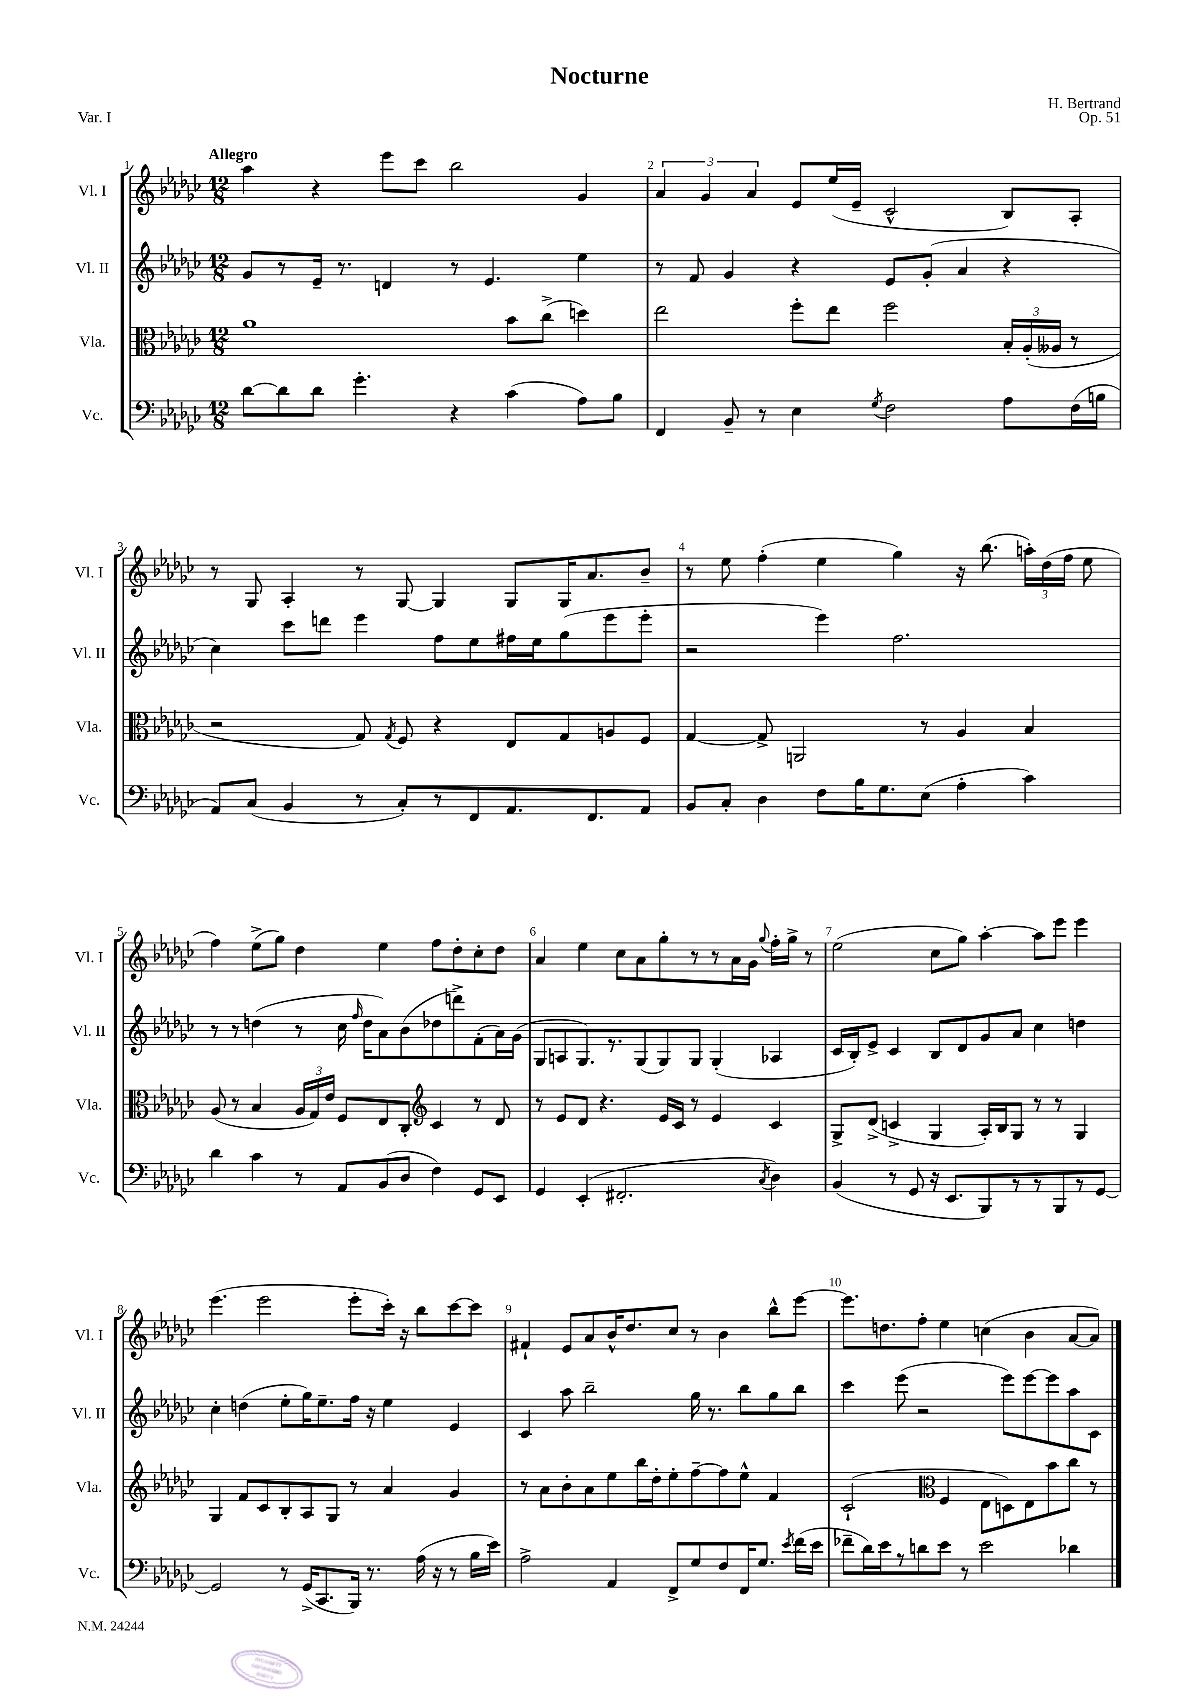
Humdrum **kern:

**kern	**kern	**kern	**kern
*part4	*part3	*part2	*part1
*staff4	*staff3	*staff2	*staff1
*I"Vc.	*I"Vla.	*I"Vl. II	*I"Vl. I
*I'Vc.	*I'Vla.	*I'Vl. II	*I'Vl. I
*clefF4	*clefC3	*clefG2	*clefG2
*k[b-e-a-d-g-c-]	*k[b-e-a-d-g-c-]	*k[b-e-a-d-g-c-]	*k[b-e-a-d-g-c-]
*M12/8	*M12/8	*M12/8	*M12/8
=1	=1	=1	=1
!	!	!	!LO:TX:a:B:t=Allegro
[8d-\L	1a-	8g-/L	4aa-\
8d-\]	.	8r	.
8d-\J	.	16e-~/Jk	4r
.	.	8.r	.
4.g-'\	.	.	.
.	.	4dn/	8eee-\L
.	.	.	8ccc-\J
4r	.	8r	2bb-\
.	.	4.e-/	.
(4c-\	8b-\L	.	.
.	(8cc-^\J	.	.
8A-\L)	4ddn\)	4ee-\	4g-/
8B-\J	.	.	.
=2	=2	=2	=2
4FF/	2ee-\	8r	6a-/
.	.	8f/	.
.	.	.	6g-/
8BB-~/	.	4g-/	.
.	.	.	6a-/
8r	.	.	.
4E-\	8ff'\L	4r	8e-/L
.	8ee-\J	.	(16ee-/L
.	.	.	16e-~/JJ
8qG-/	.	.	.
2F\	2ff\	8e-/L	2c-^^/
.	.	(8g-'/J	.
.	.	4a-/	.
8A-\L	24B-'/LL	4r	8B-/L)
.	(24A-'/	.	.
.	24A--X/JJ	.	.
(16F\L	8r	.	8A-'/J
16Bn\JJ	.	.	.
!!LO:LB:g=z
=3	=3	=3	=3
8AA-/L)	2r	4cc-\)	8r
(8C-/J	.	.	8G-/
4BB-/	.	8ccc-\L	4A-'/
.	.	8dddn\J	.
8r	8G-/)	4eee-\	8r
.	8qG-/	.	.
8C-'/L)	8F/	.	[8G-/
8r	4r	8ff\L	4G-/]
8FF/	.	8ee-\	.
8.AA-/	8E-/L	16ff#X\L	8G-/L
.	.	16ee-\J	.
.	8G-/	(8gg-\	16G-/K
8.FF/	.	.	8.a-/
.	8An/	8eee-\	.
8AA-/J	8F/J	8eee-'\J	8b-~/J
=4	=4	=4	=4
8BB-/L	[4G-/	2r	8r
8C-'/J	.	.	8ee-\
4D-\	8G-^/]	.	(4ff'\
.	2AAn/	.	.
8F\L	.	4eee-\)	4ee-\
16B-\K	.	.	.
8.G-\	.	.	.
.	.	2.ff\	4gg-\)
(8E-\J	8r	.	.
4A-'\	4A-/	.	16r
.	.	.	(8.bb-\
4c-\)	4B-/	.	24aan'\LL)
.	.	.	(24dd-\
.	.	.	24ff\JJ
.	.	.	8ee-\
!!LO:LB:g=z
=5	=5	=5	=5
4d-\	(8A-/	8r	4ff\)
.	8r	8r	.
4c-\	4B-/	(4ddn\	(8ee-^\L
.	.	.	8gg-\J)
8r	24A-/LL	8r	4dd-\
.	24G-/)	.	.
.	24e-/JJ	.	.
8AA-/L	8F/L	16cc-\	.
.	.	16qqff/	.
.	.	16dd\KL	.
(8BB-/	8E-/	8a-\)	4ee-\
8D-/J	8C-'/J	(8b-\	.
*	*clefG2	*	*
4F\)	4c-/	8dd-X\	8ff\L
.	.	8dddn^\)	8dd-'\
8GG-/L	8r	(8f'\	8cc-'\
8EE-/J	8d-/	16a-\L)	8dd-\J
.	.	(16g-\JJ	.
=6	=6	=6	=6
4GG-/	8r	8G-/L	4a-/
.	8e-/L	8An/	.
(4EE-'/	8d-/J	8.G-/)	4ee-\
.	4.r	.	.
.	.	8.r	.
2.FF#X'/	.	.	8cc-\L
.	.	(8G-/	8a-\
.	16e-/LL	8G-/)	8gg-'\
.	16c-/JJ	.	.
.	8r	8G-/J	8r
.	4e-/	(4G-'/	8r
.	.	.	16a-\L
.	.	.	16g-\JJ
8qC-/	.	.	8qqgg-/
4D-\)	4c-/	4A-X/	16ff'\LL
.	.	.	16gg-^\JJ
.	.	.	8r
=7	=7	=7	=7
(4BB-/	8G-^/L	16c-/LL	(2ee-\
.	.	16B-'/J)	.
.	(8d-^/J	8e-^/J	.
8r	4cn^/	4c-/	.
8GG-/	.	.	.
16r	4G-/	8B-/L	8cc-\L
8.EE-/L	.	.	.
.	.	8d-/	8gg-\J)
8BBB-/)	16A-'/LL)	8g-/	[4aa-'\
.	16B-/J	.	.
8r	8G-/J	8a-/J	.
8r	8r	4cc-\	8aa-\L]
8BBB-/	8r	.	8eee-\J
8r	4G-/	4ddn\	4eee-\
[8GG-/J	.	.	.
!!LO:LB:g=z
=8	=8	=8	=8
2GG-/]	4G-/	4cc-'\	(4.eee-\
.	8f/L	(4ddn\	.
.	8c-/	.	2eee-\
8r	8B-'/	8ee-'\L	.
(16GG-^/KL	8A-/	16gg-\K)	.
8.CC-/	.	8.ee-~\	.
.	8G-/J	.	.
16BBB-/Jk)	8r	16ff\Jk	8eee-'\L
8.r	.	16r	.
.	4a-/	4ee-\	16ccc-'\Jk)
.	.	.	16r
(16A-\	.	.	8bb-\L
16r	.	.	.
8r	4g-/	4e-/	[8ccc-\
16B-\LL	.	.	8ccc-\J]
16e-\JJ)	.	.	.
=9	=9	=9	=9
2A-^\	8r	4c-/	4f#X`/
.	8a-\L	.	.
.	8b-'\	8aa-\	8e-/L
.	8a-\	2bb-~\	8a-/
4AA-/	8ee-\	.	16b-^^/K
.	.	.	8.dd-/
.	16bb-\L	.	.
.	16dd-'\J	.	.
8FF^/L	8ee-'\	.	8cc-/J
8G-/	[8ff~\	16gg-\	8r
.	.	8.r	.
8F/	8ff\]	.	4b-\
16FF/K	8ee-^^\J	8bb-\L	.
8.G-/J	.	.	.
.	4f/	8gg-\	8bb-^^\L
8qe-/	.	.	.
(16f\LL	.	8bb-\J	[8eee-\J
16e-\JJ	.	.	.
=10	=10	=10	=10
8f-X~\L	(2c-`/	4ccc-\	8.eee-\L]
16d-\L)	.	.	.
16e-\J	.	.	8.ddn\
8r	.	(8eee-\	.
8dn\	.	2r	8ff'\J
*	*clefC3	*	*
8e-\J	4F/	.	4ee-\
8r	.	.	.
2e-\	8E-\L	.	(4ccn\
.	8Dn\)	8eee-\L)	.
.	8E-\	[8eee-\	4b-\
.	8b-\	8eee-\]	.
4d-X\	8cc-\J	8aa-\	[8a-/L
.	8r	8c-\J	8a-/J])
==	==	==	==
*-	*-	*-	*-
